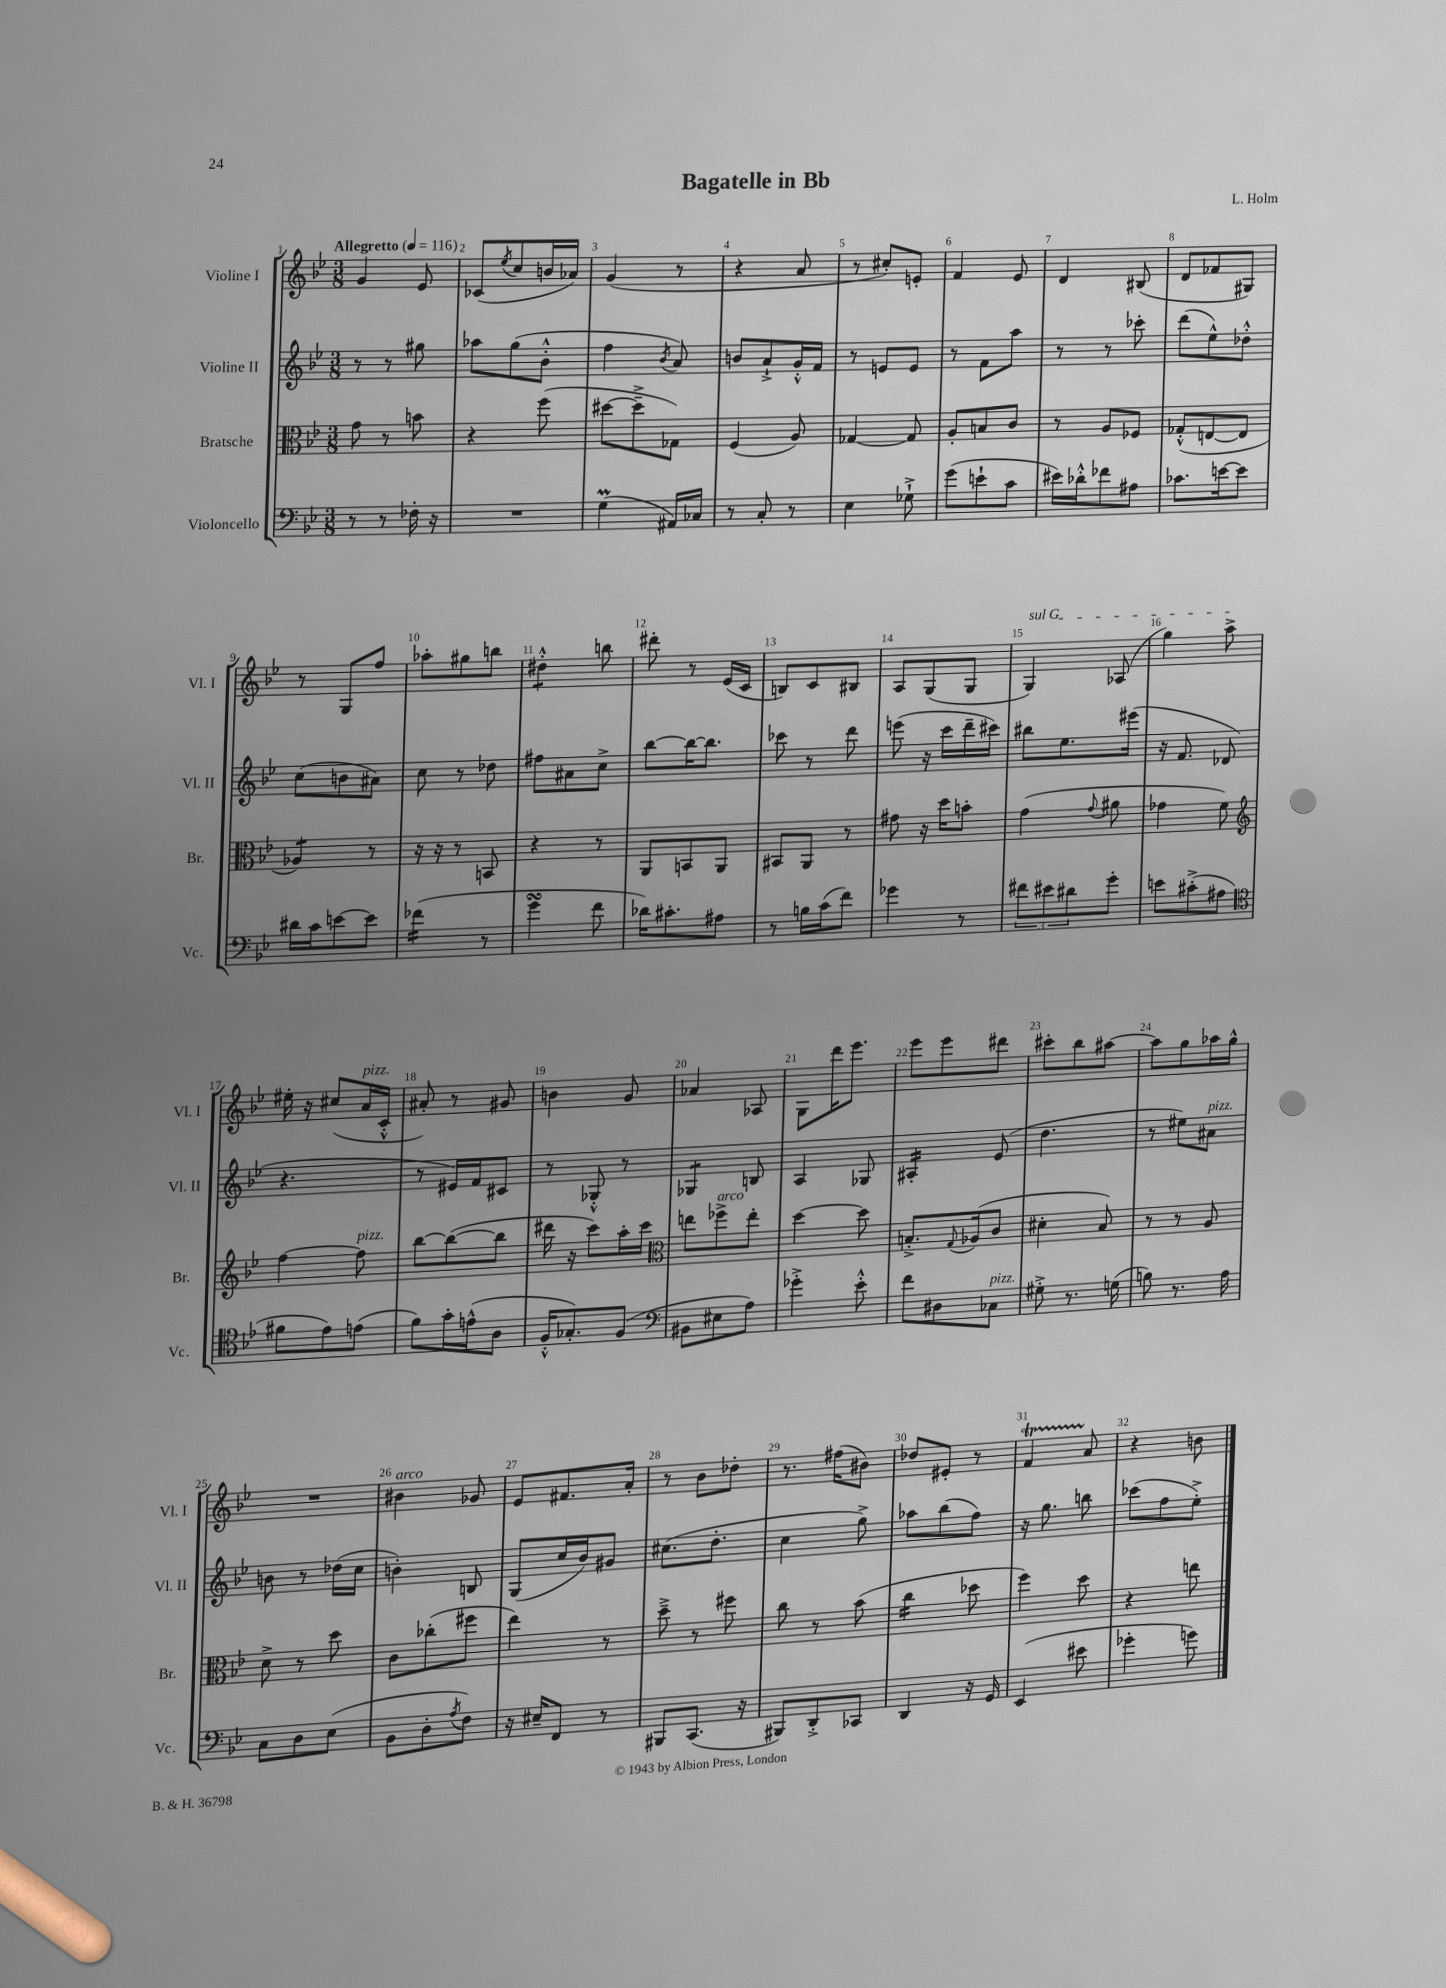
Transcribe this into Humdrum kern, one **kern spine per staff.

**kern	**kern	**kern	**kern
*staff4	*staff3	*staff2	*staff1
*clefF4	*clefC3	*clefG2	*clefG2
*k[b-e-]	*k[b-e-]	*k[b-e-]	*k[b-e-]
*M3/8	*M3/8	*M3/8	*M3/8
*MM116	*MM116	*MM116	*MM116
8r	8g\	8r	4g/
8r	8r	8r	.
16F-'\	8b\	8gg#\	8e-/
16r	.	.	.
=	=	=	=
4.r	4r	8aa-\L	(8c-/L
.	.	.	8qee-/
.	.	(8gg\	8cc/
.	(8ff\	8b-'^^\J	16b/L
.	.	.	16a-/JJ)
=	=	=	=
(4G\	[8dd#\L	4ff\	(4g/
.	8dd#~^\]	.	.
.	.	8qb-/	.
16AA#/LL)	8G-\J)	8a/)	8r
16C-/JJ	.	.	.
=	=	=	=
8r	(4F/	8b/L	4r
8C'/	.	8a`^/	.
8r	8A/)	16g'^^/L	8a/
.	.	16f/JJ	.
=	=	=	=
4E-\	[4G-/	8r	8r
.	.	8e/L	8cc#'/L)
8G-`^\	8G-/]	8e/J	8e'/J
=	=	=	=
(8g\L	8A'/L	8r	4f/
8e`\	8B/	8f\L	.
8c\J	8c/J	8aa\J	8e-/
=	=	=	=
16e#\LL)	8r	8r	4d/
16d-'^^\J	.	.	.
8f-\	8A/L	8r	.
8A#\J	8F-/J	8ccc-'\	(8B#/
=	=	=	=
8.c-\L	(8G-'^^/L	(8ddd\L	8d/L
.	[8E/	8ee-^^\)	8f-/
[16e\k	.	.	.
8e\]J	8E/]J	8dd-'^^\J	8G#/J)
=	=	=	=
16d#\LL	4A-/)	(8cc\L	8r
16c\J	.	.	.
[8e\	.	8b\	8G/L
8e\]J	8r	8a#\J)	8ff/J
=	=	=	=
(4f-\	16r	8cc\	8aa-'\L
.	16r	.	.
.	8r	8r	8gg#\
8r	8BB/	8dd-\	8bb\J
=	=	=	=
4g\	4r	8ff#\L	4dd#'^^\
.	.	8a#\	.
8f\	8r	8cc^\J	8bb\
=	=	=	=
16d-\LK)	8AA/L	[8bb-\L	8ddd#'\
8.c#'\	.	.	.
.	8BB/	16bb-\_K	8r
.	.	8.bb-\]J	.
8A#\J	8AA/J	.	(16e-/LL
.	.	.	16c/JJ
=	=	=	=
8r	8BB#/L	8ccc-\	8B/L)
16B\LL	8AA/J	8r	8c/
(16c\J	.	.	.
8f\J)	8r	8ddd\	8B#/J
=	=	=	=
4g-\	8g#\	(8eee\	8A/L
.	16r	16r	(8G/
.	16dd\LK	16ccc\LL	.
8r	8b'\J	16ddd~\	8G/J
.	.	16ccc#\JJ)	.
=	=	=	=
12f#\L	(4g\	8bb#\L	4G/)
12e#\	.	.	.
.	.	8.ee-\	.
12d#\	.	.	.
.	8qqg/	.	.
8g'\J	8a#\	.	(8A-/
.	.	(16eee#\Jk	.
=	=	=	=
8e\L	4g-\	16r	4gg\)
.	.	8.f/	.
(8c#'^\	.	.	.
8A#\J	8f\)	8d-/	8aa^\
=	=	=	=
*clefC4	*clefG2	*	*
8f#\L	[4ff\	4.r	16ee#'\
.	.	.	16r
8e-\)	.	.	(8cc#/L
(8e\J	8ff\]	.	16a/L
.	.	.	16c'^^/JJ
=	=	=	=
8f\L)	[8bb-\L	8r	8a#'/)
16g'\L	(8bb-\_	16e#/LL)	8r
(16e^^\J	.	16f/J	.
8A\J	8bb-\]J	8c#/J	8g#/
=	=	=	=
16F'^^/LK	16ddd#\	8r	4b\
8.G-'/)	16r	.	.
.	8ccc\L)	8G-'^^/	.
(8F/J	16aa'\L	8r	8g/
.	16ccc\JJ	.	.
=	=	=	=
*clefF4	*clefC3	*	*
8BB#\L	8ee\L	4G-/	4a-/
8E#\	8ff-^\	.	.
8A\J)	8ee'\J	8B/	8A-/
=	=	=	=
4g-'^\	[4dd\	4A/	8G\L
.	.	.	16ddd\K
.	.	.	8.eee-\J
8e-'^^\	8dd\]	8G-/	.
=	=	=	=
8f\L	8.B'^/L	4A#'/	8eee-\L
8D#\	.	.	8eee-\
.	8qqG/	.	.
.	(16A-/k	.	.
8C-\J	8c/J	(8e-/	8ddd#\J
=	=	=	=
8G#'^\	4d#'\	4.dd\	8ccc#'\L
8.r	.	.	8bb-\
.	8B-/)	.	[8aa#\J
(16G\	.	.	.
=	=	=	=
8B\)	8r	8r	8aa#\]L
8.r	8r	8ee#\L)	8gg\
.	8A/	8a#\J	16aa-\L
16A\	.	.	16gg^^\JJ
=	=	=	=
8C\L	8d^\	8b\	4.r
8D\	8r	8r	.
(8E-\J	8dd\	(16dd-\LL	.
.	.	16cc\JJ	.
=	=	=	=
8BB-\L	8c\L	4b'\)	4b#\
8D'\	(8cc-'\	.	.
8qA/	.	.	.
8F\J)	8ff#\J	8B/	8g-/
=	=	=	=
16r	4ee-\)	(8G/L	8e-/L
16E#~/LK	.	.	.
8FF/J	.	16cc/L	8.f#/
.	.	16b-/J)	.
8r	8r	8g#/J	.
.	.	.	16a'/Jk
=	=	=	=
8BBB#/L	8dd~^\	(8.cc#\L	8r
(8.CC/J	8r	.	8b-\L
.	.	8.dd'\J	.
.	8ff#\	.	8dd-'\J
16r	.	.	.
=	=	=	=
8BBB#/L)	8cc\	4cc\	8.r
8DD'^/	8r	.	.
.	.	.	(16ff#\LK
8CC-/J	(8b-\	8gg^\)	8b#\J)
=	=	=	=
4DD/	4cc\	8aa-\L	8dd-/L
.	.	(8bb-\	8e#'/J
16r	8dd-\	8ff\J)	8r
16GG/	.	.	.
=	=	=	=
(4EE-/	4ff\)	16r	4f/
.	.	8.gg\	.
8e#\	8dd\	8bb\	8a/
=	=	=	=
4g-'\	4r	(8ccc-\L	4r
.	.	8ff\	.
8g\)	8ee\	8ee-'^\J)	8b\
==	==	==	==
*-	*-	*-	*-
